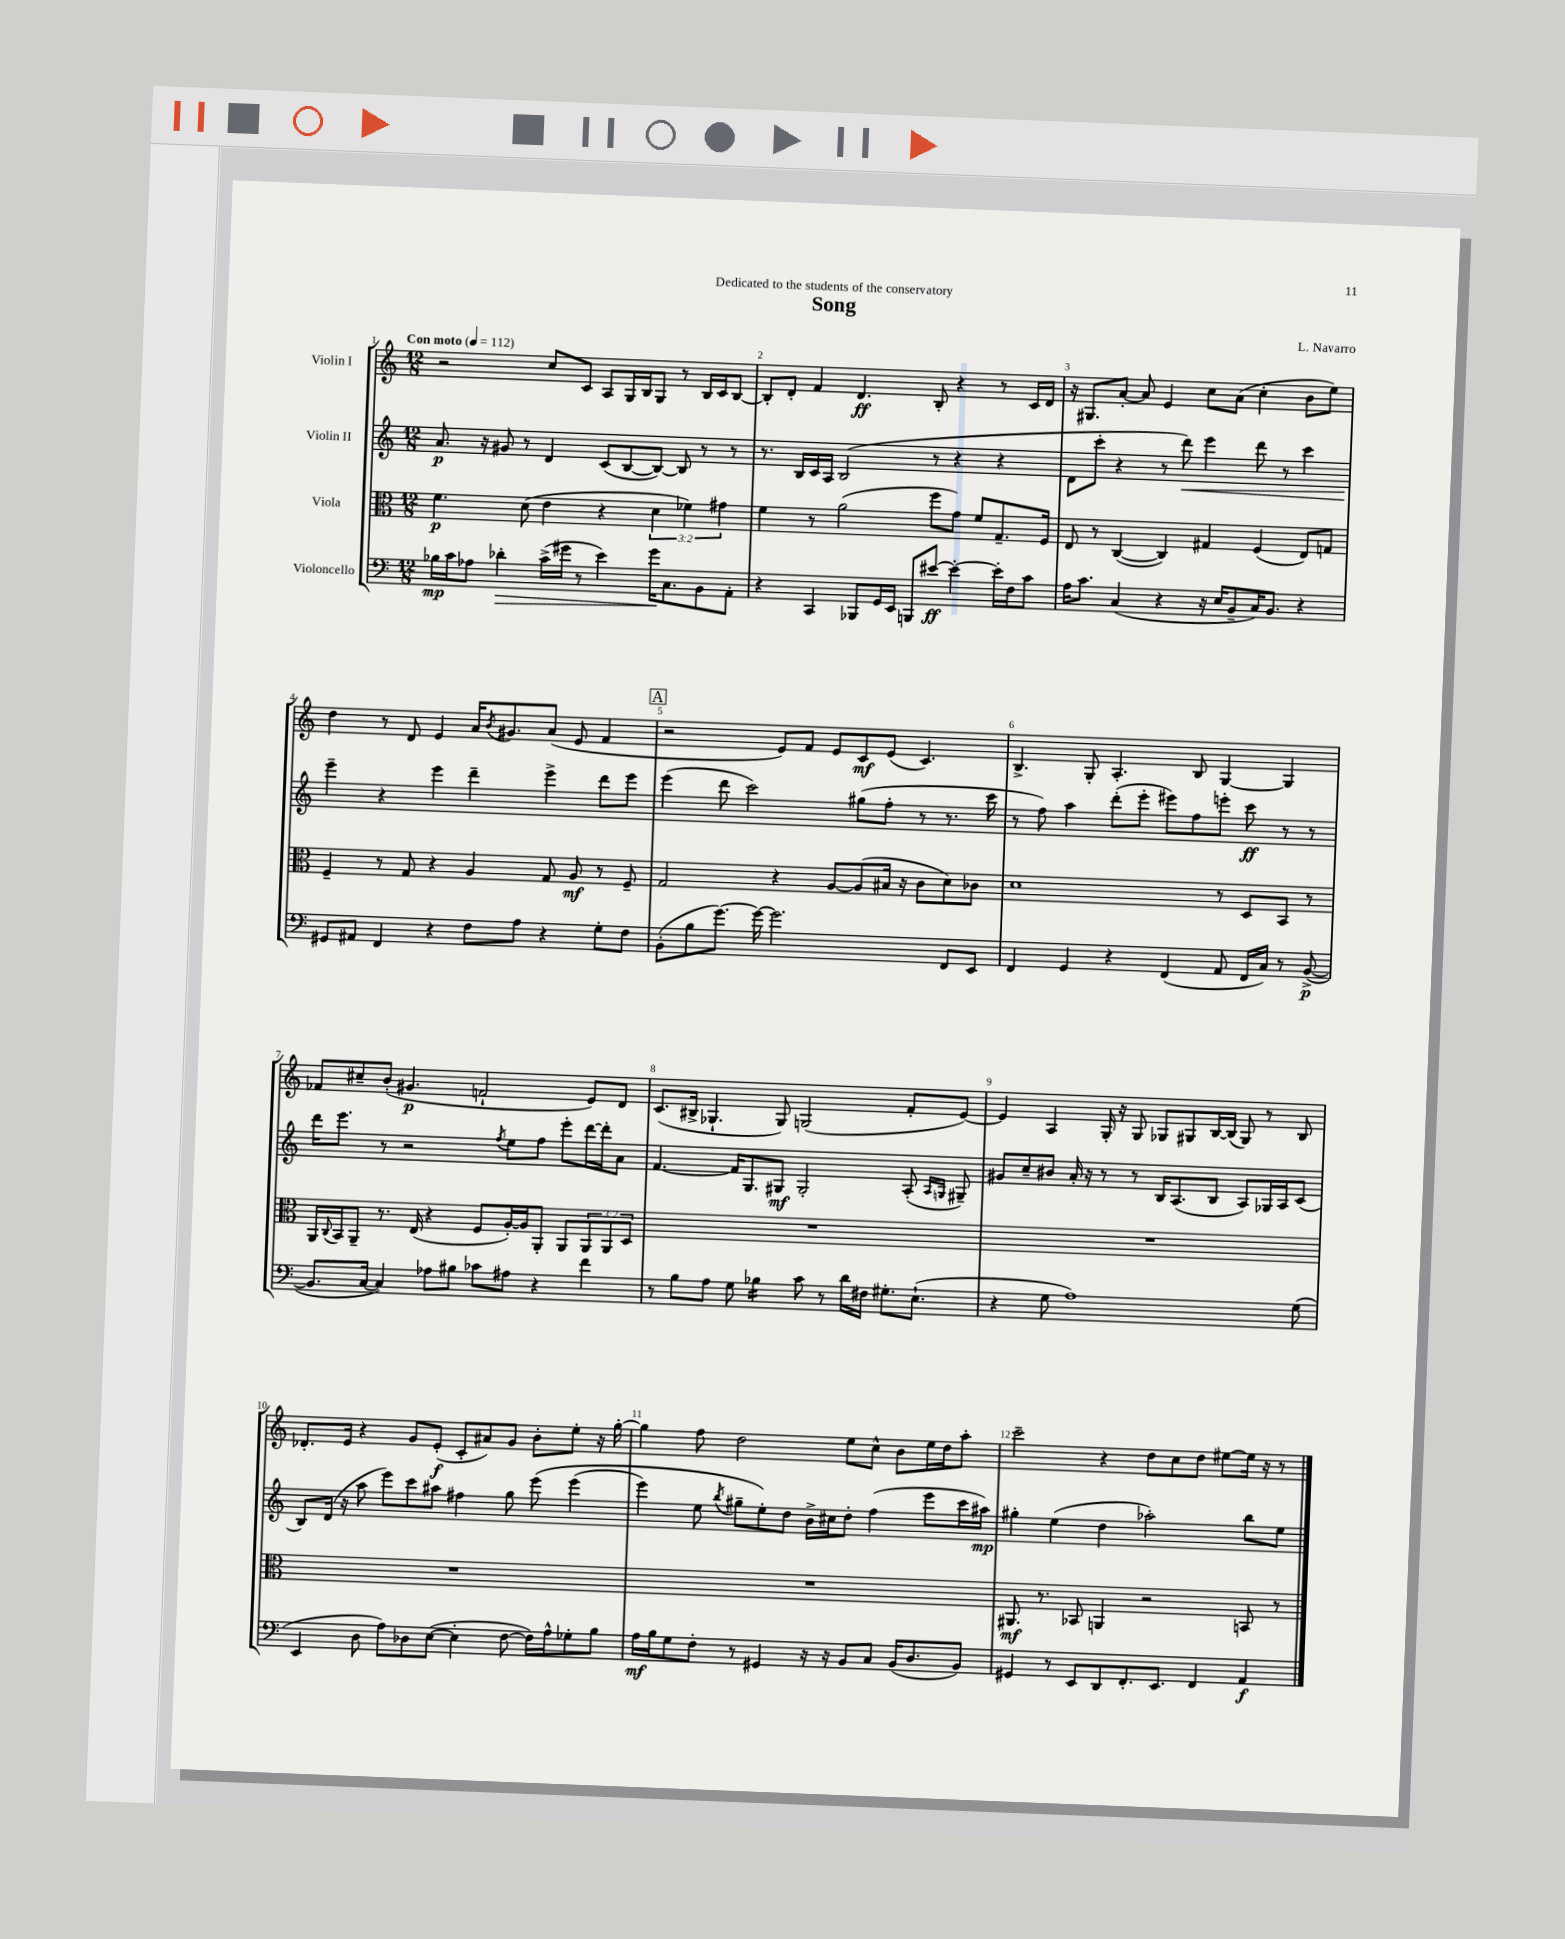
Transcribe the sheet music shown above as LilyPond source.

\header { title = "Song" composer = "L. Navarro" dedication = "Dedicated to the students of the conservatory" }
<<
\new StaffGroup <<
\new Staff = "s0" \with { instrumentName = "Violin I" } {
    \clef treble \key c \major \numericTimeSignature \time 12/8 \tempo "Con moto" 4 = 112
    r2 c''8 c'8 a8 g16 b16 g8 r8 b16 c'16 b8~ |
    b8-. d'8-. f'4 d'4.\ff b8-. r4 r8 c'16 d'16 |
    r16 gis8. a'8~-. a'8 e'4 c''8 a'8( c''4-. b'8 e''8) |
    d''4 r8 d'8 e'4 a'16 \acciaccatura { b'8 } gis'8. a'8( e'8 f'4 |
    \mark \markup { \box "A" } r2 e'8) f'8 e'8 c'8\mf e'8( c'4.) |
    b4.-> g8-. a4.-. b8 g4~ g4 |
    fes'8 cis''8-- b'8-.( gis'4.\p f'2-! e'8) d'8 |
    c'8.( bis16-> ges4.-! ges8) g2( f'8-. e'8~) |
    e'4 a4 g16-. r16 g8 ges8 gis8 b16~ b16( gis8) r8 b8 |
    des'8.-. e'16 r4 g'8 e'8-.\f( c'8-. ais'8) g'8 b'8-. e''8-. r16 g''16~-. |
    g''4 f''8 d''2 e''8 c''8-^ b'8 e''16 d''16 a''8-. |
    c'''2-- r4 d''8 c''8 d''8 eis''8~ eis''16 r16 r8 \bar "|." |
}
\new Staff = "s1" \with { instrumentName = "Violin II" } {
    \clef treble \key c \major \numericTimeSignature \time 12/8
    a'8.\p r16 gis'8 r8 d'4 c'8( b8~ b8~) b8 r8 r8 |
    r8. b16 c'16 a16 b2( r8 r4 r4 |
    d'8 c'''8-. r4 r8 d'''8\<) e'''4 d'''8 r8 c'''4 |
    e'''4--\! r4 e'''4 d'''4-- e'''4-> d'''8 e'''8 |
    \mark \markup { \box "A" } e'''4( d'''8 c'''2) gis''8( f''8-. r8 r8. c'''16 |
    r8 f''8) a''4 d'''8-.( e'''8-. eis'''8) f''8 e'''8-. c'''8\ff r8 r8 |
    d'''16 e'''8. r8 r2 \acciaccatura { f''8 } e''8 f''8 e'''8-. d'''16~ d'''16-. a'8 |
    f'4.~ f'16 g8. gis8\mf gis2-. a8-.( \grace { a16 g16 } gis8--) |
    gis'8 c''8-- bis'8 a'16-. r16 r8 r8 b16 a8.( b8 a8) ges16 a16 c'8( |
    b8) d'16( r16 a''8 e'''8) c'''8 ais''8 fis''4 g''8 e'''8\( e'''4( |
    e'''4) e''8 \acciaccatura { b''8 } gis''8-- e''8-.\) d''8 b'16-> cis''16 d''8-. f''4( e'''8 c'''16 ais''16\mp) |
    gis''4-. e''4( d''4 aes''2-.) b''8 e''8 \bar "|." |
}
\new Staff = "s2" \with { instrumentName = "Viola" } {
    \clef alto \key c \major \numericTimeSignature \time 12/8 \override Staff.TupletNumber.text = #tuplet-number::calc-fraction-text
    f'4.\p d'8( e'4 r4 \tuplet 3/2 { d'4 fes'4) gis'4 } |
    f'4 r8 a'2( f''8 g'8) f'8 g8.-- f16 |
    e8 r8 c4~( c4) gis4 f4( e8) g8 |
    f4-- r8 g8 r4 a4 g8 a8\mf r8 f8-- |
    \mark \markup { \box "A" } g2 r4 a8~ a8( bis16 r16 c'8 d'8) ces'8 |
    d'1 r8 d8 b,8 r8 |
    a,16 \appoggiatura { c8 } b,16 a,8-- r8. e16( r4 f8 a16~-.) a16 a,8-. a,8 \tuplet 3/2 { a,8 a,8 d8 } |
    R1. |
    R1. |
    R1. |
    R1. |
    ais,8.\mf r8. bes,8 a,4 r2 b,8 r8 \bar "|." |
}
\new Staff = "s3" \with { instrumentName = "Violoncello" } {
    \clef bass \key c \major \numericTimeSignature \time 12/8
    bes16\mp c'16 aes8 des'4-.\> c'16->( gis'16 r8 e'4) gis'16\! c8. b,8 a,8-. |
    r4 c,4 bes,,8 g,16 e,16 b,,8 eis'8~\ff eis'4~-. eis'16-. f16 c'8 |
    a16 c'8. c4( r4 r16 e16 b,8-- c16) b,8. r4 |
    gis,8 ais,8 f,4 r4 f8 a8 r4 g8-. f8 |
    \mark \markup { \box "A" } b,8-.( b8 g'8.~) g'16~ g'2. f,8 e,8 |
    f,4 g,4 r4 f,4( a,8 f,16 c16) r8 b,8~->\p( |
    b,8. c16~ c4) aes8 bis8 ces'8 ais8 r4 f'4 |
    r8 b8 a8 g8 bes4:16 c'8 r8 d'16 fis16 gis8.-. e8.-!( |
    r4 g8 a1) g8( |
    e,4 d8 a8) des8 e8~( e4-. f8~ f16) a16-^ ges8-. b8 |
    a16\mf b16 g8 f8-. r8 gis,4 r16 r16 b,8 c8 b,16( d8. b,8) |
    gis,4 r8 e,8 d,8 f,8.-. e,8. f,4 a,4\f \bar "|." |
}
>>
>>
\layout { \context { \Score \override BarNumber.break-visibility = ##(#f #t #t) barNumberVisibility = #all-bar-numbers-visible } }
